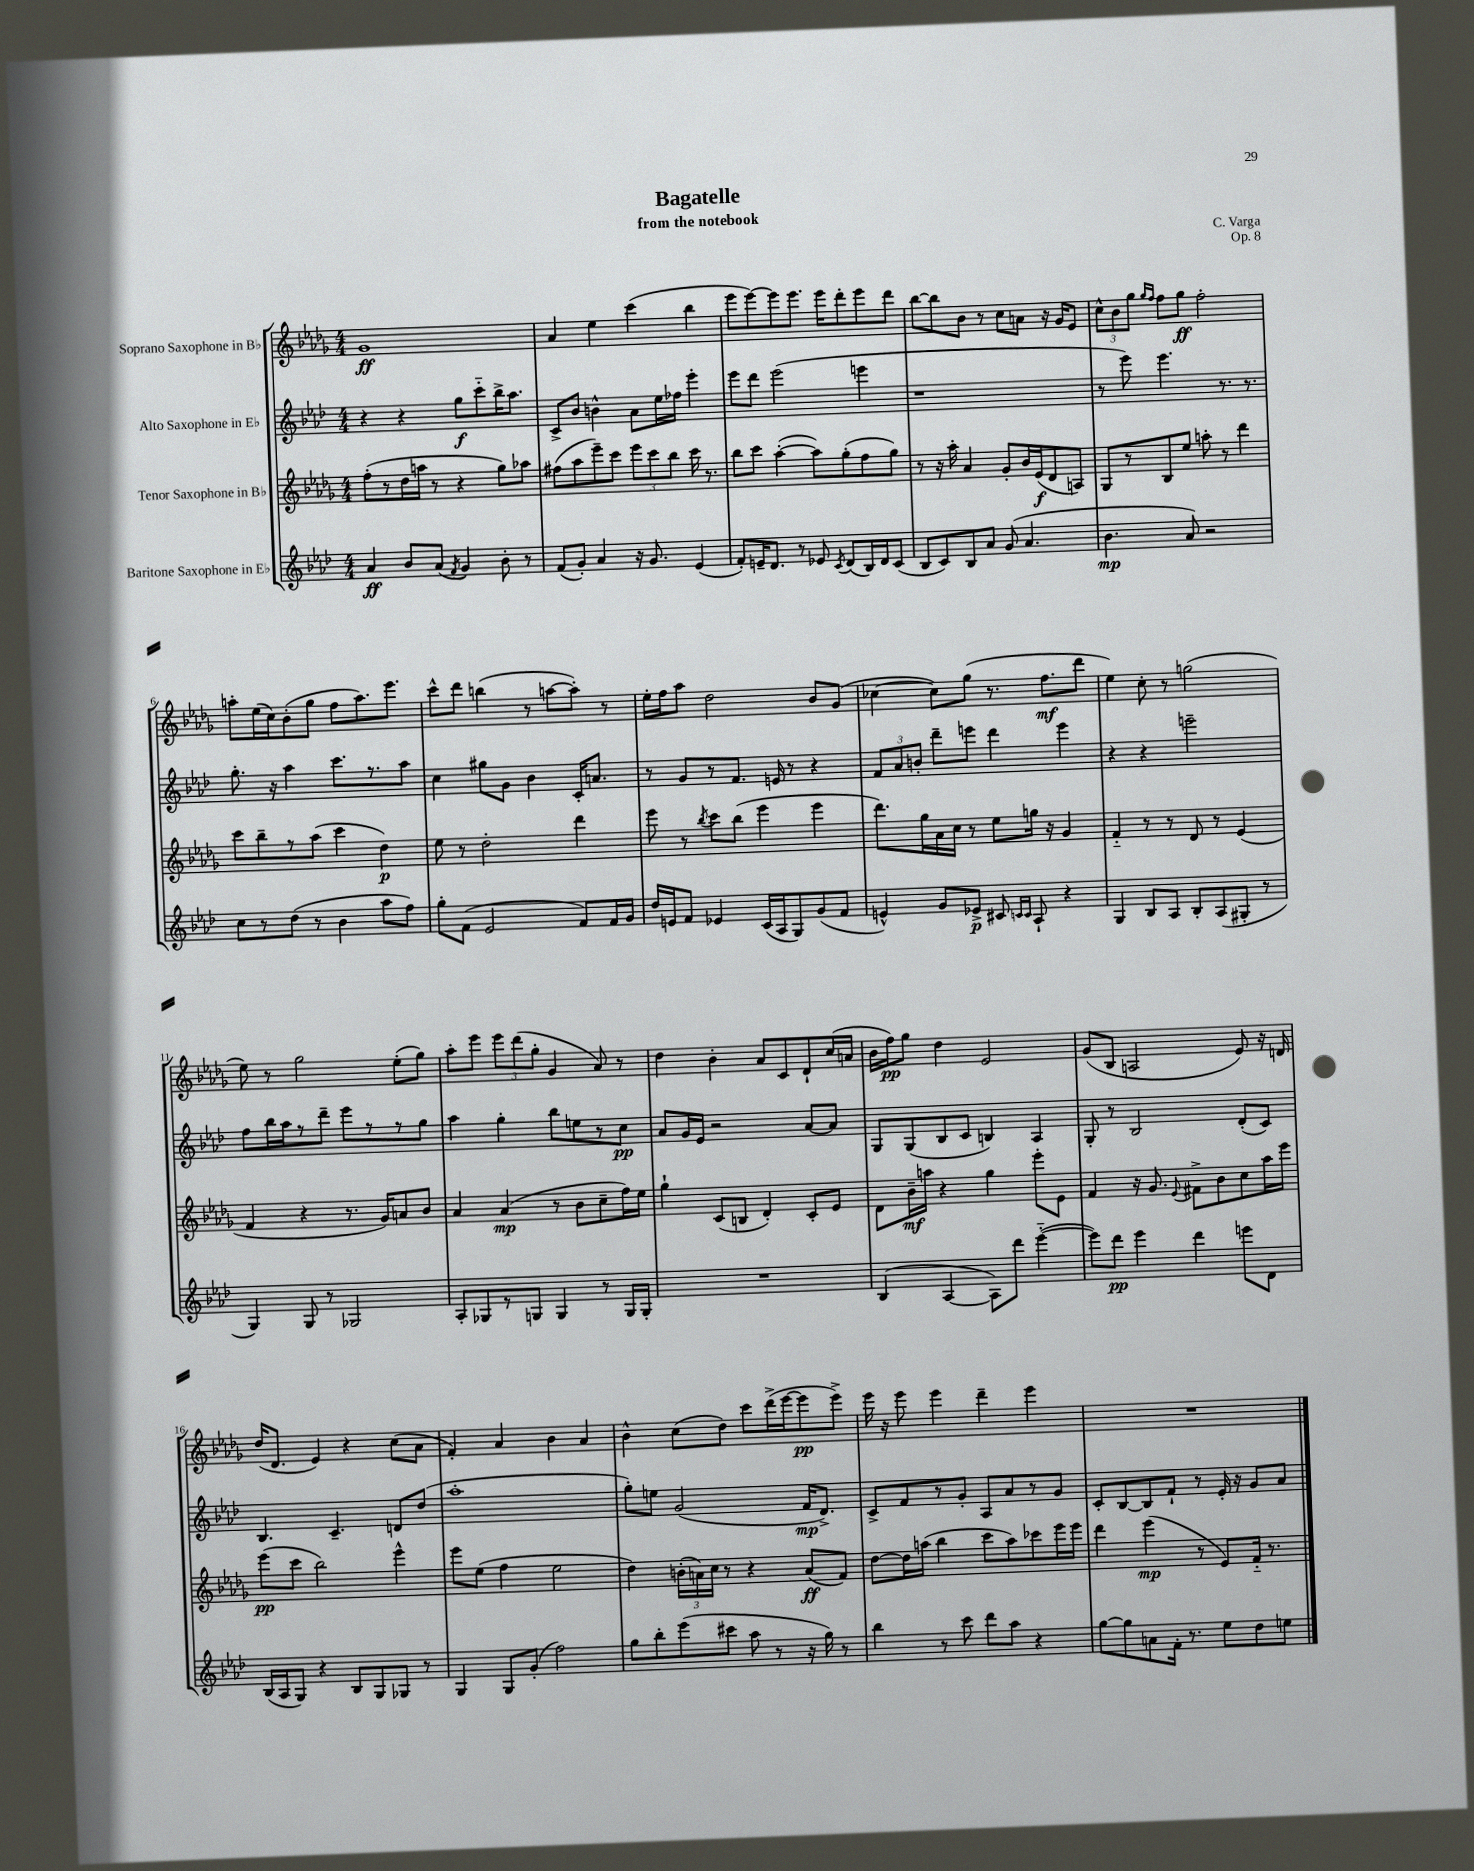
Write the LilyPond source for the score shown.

\header { title = "Bagatelle" composer = "C. Varga" subtitle = "from the notebook" opus = "Op. 8" }
<<
\new StaffGroup <<
\new Staff = "s0" \with { instrumentName = "Soprano Saxophone in Bb" } {
    \clef treble \key des \major \numericTimeSignature \time 4/4
    \autoBeamOff ges'1\ff |
    aes'4 ees''4 c'''4( bes''4 |
    ees'''8[ ees'''8~) ees'''8 ees'''8.] ees'''16[ des'''8-. ees'''8 des'''8] |
    bes''8[~ bes''8 bes'8] r8 c''8[ a'8] r16 ges'16[ ees'8] |
    \tuplet 3/2 { c''8[-^ bes'8 ges''8] } \grace { ges''16[ f''16] } f''8[ ges''8]\ff f''2-. |
    a''8[-. ees''16( c''16) bes'8-.( ges''8] f''8[ a''8.) ees'''8.] |
    c'''8[-^ des'''8] b''4( r8 a''8[~ a''8]-.) r8 |
    ees''16[-. f''16 aes''8] des''2 bes'8[ ges'8]( |
    ces''4~ ces''8[) ges''8]( r8. f''8.[\mf des'''8] |
    ees''4) c''8-. r8 g''2( |
    ees''8) r8 ges''2 ees''8[-.( ges''8]) |
    aes''8[-. ees'''8] \tuplet 3/2 { ees'''8[ des'''8( ges''8]-. } ges'4 aes'8) r8 |
    des''4 bes'4-. aes'8[ c'8 des'8-! c''16( a'16] |
    bes'16[ f''16\pp) ges''8] des''4 ees'2 |
    ges'8[( bes8] a2 ees'8) r16 d'16 |
    des''16[( des'8.] ees'4) r4 c''8[( aes'8] |
    f'4-.) aes'4 bes'4 aes'4 |
    bes'4-^ c''8[( des''8]) c'''8[ des'''16->( ees'''16~ ees'''8\pp ees'''8]->) |
    ees'''16 r16 ees'''8 ees'''4 des'''4-- ees'''4 |
    R1 \bar "|." |
}
\new Staff = "s1" \with { instrumentName = "Alto Saxophone in Eb" } {
    \clef treble \key aes \major \numericTimeSignature \time 4/4
    \autoBeamOff r4 r4 g''8[\f c'''8-_ bes''16-> aes''8.] |
    c'8[-> bes'8] b'4-^ aes'8[ ees''16 fes''16] ees'''4-. |
    ees'''8[ des'''8] ees'''2( e'''4 |
    r1 |
    r8 ees'''8) ees'''4. r8. r8. |
    g''8.-. r16 aes''4 c'''8.[ r8. aes''8] |
    c''4 gis''8[ g'8] bes'4 c'16[-. a'8.] |
    r8 g'8[ r8 f'8.] e'16 r8 r4 |
    \tuplet 3/2 { f'8[ aes'8 b'8]-. } des'''8[-- e'''8] des'''4 e'''4 |
    r4 r4 e'''2-- |
    f''8[ bes''16 aes''16 r8 des'''8]-- ees'''8[ r8 r8 g''8] |
    aes''4 g''4-. bes''8[ e''8 r8 c''8]\pp |
    aes'8[ g'16 ees'16] r2 aes'8[~ aes'8] |
    g8[ g8( bes8 c'8] b4) aes4 |
    g8-. r8 bes2 des'8[-.( c'8]) |
    bes4. c'4.-- d'8[ des''8]( |
    aes''1-. |
    g''8[-.) e''8] g'2( f'16[\mp des'8.]->) |
    c'8[-> f'8 r8 g'8]-. aes8[ aes'8 r8 g'8] |
    c'8[-. bes8~ bes8 f'8]-! r8 ees'16-. r16 g'8[ aes'8] \bar "|." |
}
\new Staff = "s2" \with { instrumentName = "Tenor Saxophone in Bb" } {
    \clef treble \key des \major \numericTimeSignature \time 4/4
    \autoBeamOff f''8[-.( r8 des''16 a''16] r8 r4 ges''8[) aes''8] |
    fis''8[( aes''8 ees'''8--) c'''8] \tuplet 3/2 { ees'''8[ c'''8 bes''8] } c'''16 r8. |
    bes''8[ c'''8] aes''4~-.( aes''8[) ges''8-.( f''8 ges''8]) |
    r8 r16 aes''16-. aes'4 ges'8[-. bes'16 ees'16\f( des'8 a8]) |
    ges8[ r8 bes8 ees''8] a''8-. r8 des'''4 |
    c'''8[ bes''8-- r8 aes''8]( c'''4 des''4\p) |
    ees''8 r8 des''2-. des'''4 |
    ees'''8 r8 \acciaccatura { bes''8 } c'''8[ bes''8]( ees'''4 ees'''4 |
    des'''8.[) ges''16 aes'16 c''16] r8 ees''8[ g''16] r16 ges'4 |
    f'4-_ r8 r8 des'8 r8 ees'4( |
    f'4 r4 r8. ges'16[) a'8 bes'8] |
    aes'4 aes'4\mp( r8 bes'8[ c''8-- f''16) ees''16] |
    ges''4-! c'8[( b8] des'4-.) c'8[-. ees'8] |
    des'8[ bes'16--\mf a''16] r4 ges''4 ees'''8[-. ees'8] |
    f'4 r16 ges'8. \appoggiatura { ees'8 } fis'8[-> bes'8 c''8 aes''16 ees'''16] |
    ees'''8[\pp( c'''8] bes''2) ees'''4-^ |
    ees'''8[ ees''8]( f''4 ees''2 |
    des''4) \tuplet 3/2 { b'16[-.( a'16) c''16] } r8 r4 a'8[\ff( f'8]) |
    des''8[~ des''16 a''16]( bes''4 c'''8[ a''8) ces'''8 ees'''16 ees'''16] |
    des'''4 ees'''4\mp( r8 ees'8[) f'16]-_ r8. \bar "|." |
}
\new Staff = "s3" \with { instrumentName = "Baritone Saxophone in Eb" } {
    \clef treble \key aes \major \numericTimeSignature \time 4/4
    \autoBeamOff aes'4\ff bes'8[ aes'8]( \acciaccatura { f'8 } g'4) bes'8-. r8 |
    f'8[( g'8]-.) aes'4 r16 g'8. ees'4( |
    f'8[-.) e'16-- des'8.] r8 ees'8 \acciaccatura { c'8 } des'8[( bes16) des'16 c'8]( |
    bes8[ c'8) bes8 aes'8] g'8( aes'4. |
    bes'4.\mp aes'8) r2 |
    c''8[ r8 des''8]( r8 bes'4 aes''8[ f''8]) |
    g''8[-. f'8]( ees'2 f'8[) f'16 g'16] |
    des''16[ e'16 f'8] ees'4 c'16[( aes16 g8) g'8( f'8] |
    e'4-^) g'8[ ees'8]->\p cis'8 \grace { c'16[ c'16] } aes8-! r4 |
    g4 bes8[ aes8] bes8[-. aes8( gis8]-. r8 |
    g4) g8 r8 ges2 |
    aes8[-. ges8 r8 g8] g4 r8 g16[ g16]-. |
    R1 |
    bes4( aes4~ aes8[) des'''8] ees'''4~-_( |
    ees'''8[) des'''8]\pp ees'''4 des'''4 e'''8[ des'8] |
    bes16[( aes16 g8]) r4 bes8[ g8 ges8] r8 |
    g4 g8[ g'8]-.( f''2) |
    g''8[ bes''8-. ees'''8( cis'''8] aes''8 r8 r16 g''16) r8 |
    bes''4 r8 c'''8 des'''8[ aes''8] r4 |
    g''8[~ g''8 a'8 f'16]-. r8. ees''8[ des''8 e''8] \bar "|." |
}
>>
>>
